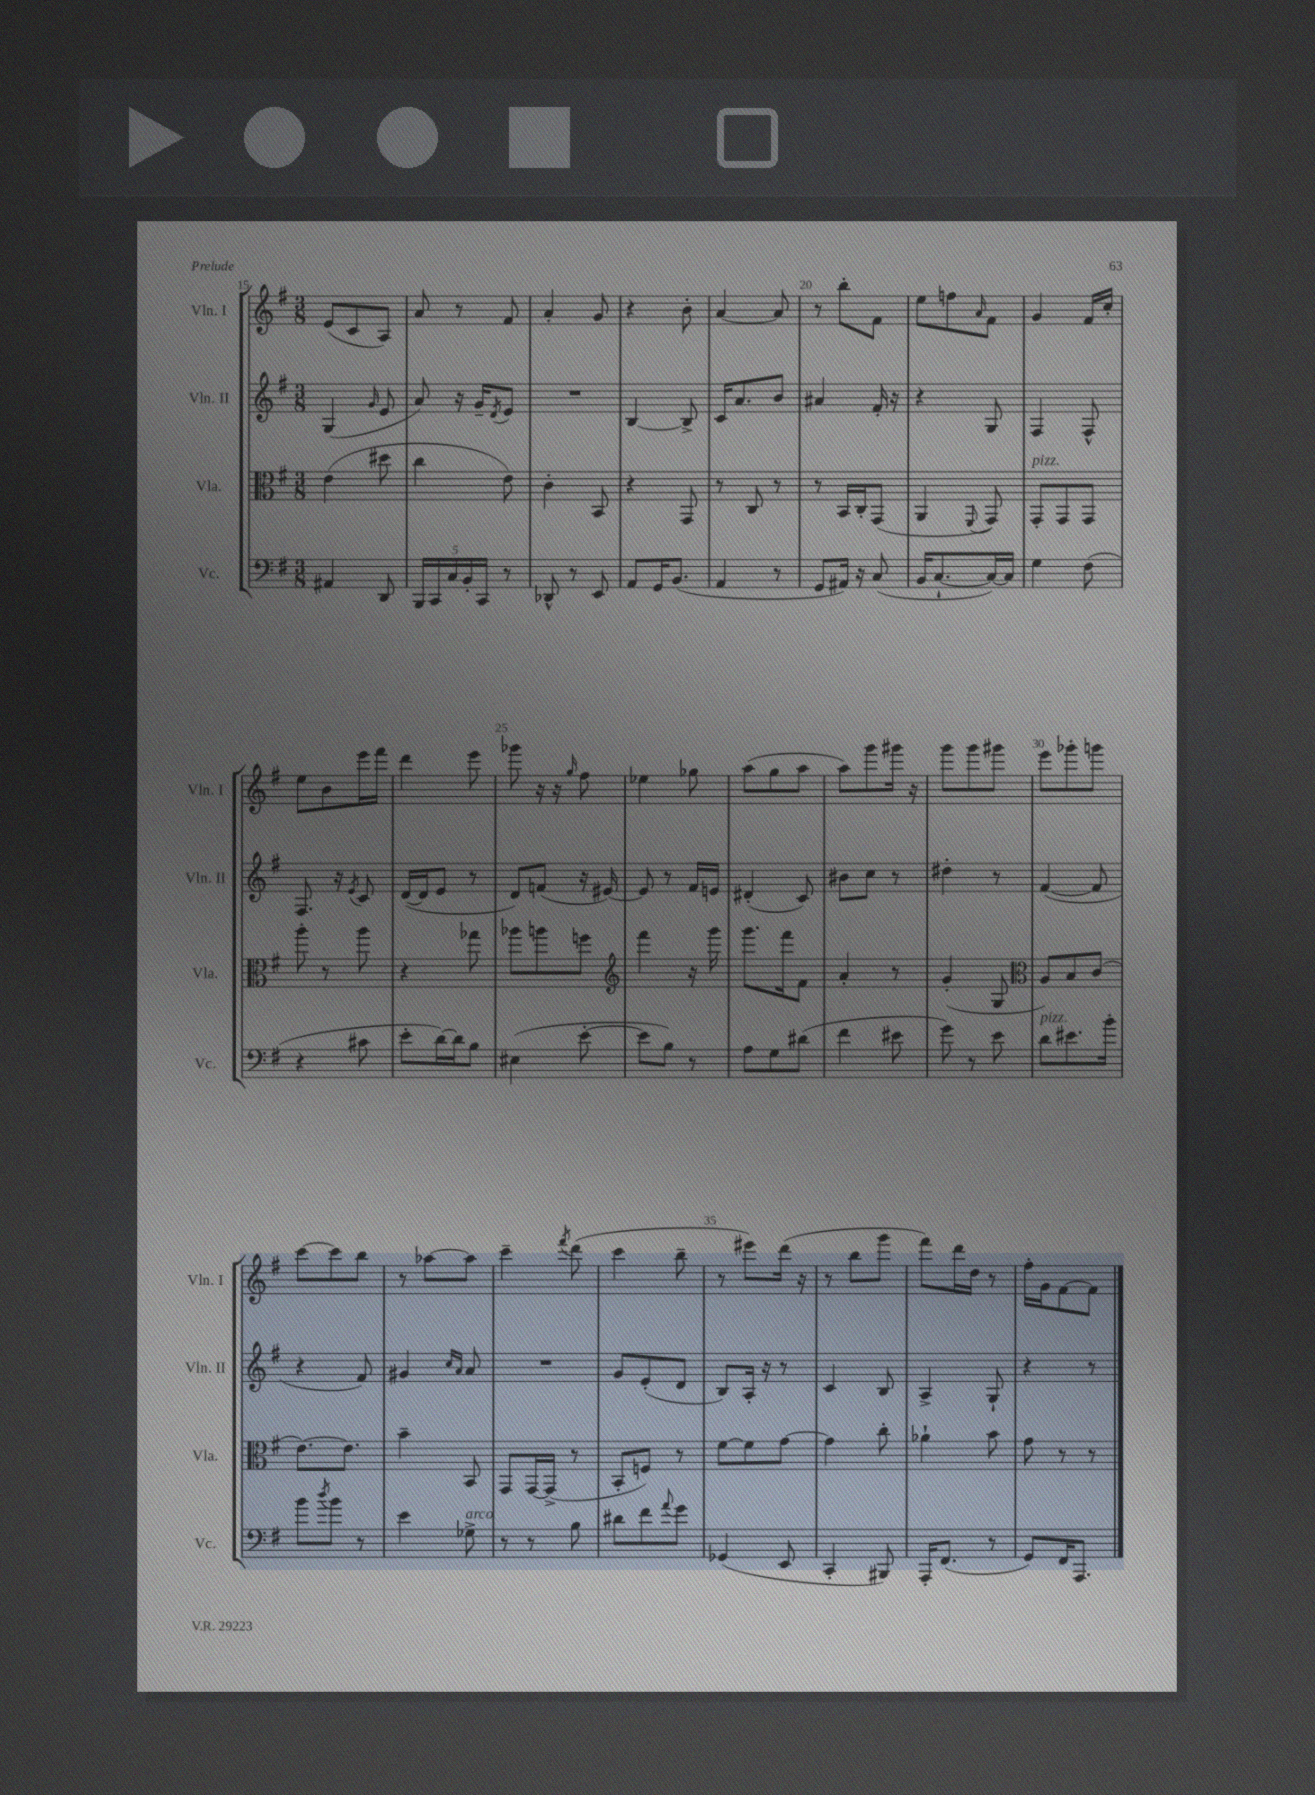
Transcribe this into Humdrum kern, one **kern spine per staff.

**kern	**kern	**kern	**kern
*staff4	*staff3	*staff2	*staff1
*clefF4	*clefC3	*clefG2	*clefG2
*k[f#]	*k[f#]	*k[f#]	*k[f#]
*M3/8	*M3/8	*M3/8	*M3/8
4AA#/	(4e\	(4G/	(8e/L
.	.	.	8c/
.	.	16qqg/	.
8DD/	8dd#\	8e/	8A/J)
=	=	=	=
20BBB/LL	4cc\	8a/)	8a/
20CC/	.	.	.
20C/	.	.	.
.	.	16r	8r
20BB'/	.	.	.
.	.	16g~/LK	.
20CC/JJ	.	.	.
.	.	8qd/	.
8r	8e\)	8e/J	8f#/
=	=	=	=
8DD-^^/	4c'\	4.r	4a'/
8r	.	.	.
8EE/	8BB/	.	8g/
=	=	=	=
8AA/L	4r	[4B/	4r
16GG/K	.	.	.
(8.BB/J	.	.	.
.	8GG/	8B^/]	8b'\
=	=	=	=
4AA/	8r	16c/LK	[4a/
.	.	8.a/	.
.	8C/	.	.
8r	8r	8b/J	8a/]
=	=	=	=
8GG/L	8r	4a#/	8r
16AA#/Jk)	16BB/LL	.	8bb'\L
16r	16C'/J	.	.
(8C/	(8GG/J	16f#'/	8f#\J
.	.	16r	.
=	=	=	=
16BB/LK	4AA/	4r	8ee\L
[8.C`/	.	.	.
.	.	.	8ff\
.	8qqFF#/	.	16qqa/
16C/_L)	8GG/)	8G/	8f#\J
16C/]JJ	.	.	.
=	=	=	=
4G\	8GG'/L	4F#/	4g/
.	8GG/	.	.
(8F#\	8GG/J	8F#^^/	16f#/LL
.	.	.	16cc'/JJ
=	=	=	=
4r	8aa'\	8.F#/	8ee\L
.	8r	.	8b\
.	.	16r	.
.	.	8qe/	.
8c#\	8aa\	8c/	16eee\L
.	.	.	16fff#\JJ
=	=	=	=
8e'\L	4r	([16d/LL	4ddd\
.	.	16d/]J	.
[16d\L)	.	8e/J	.
16d\]J	.	.	.
8B\J	8gg-\	8r	8eee\
=	=	=	=
(4E#\	8aa-\L	8d/L)	8ggg-\
.	8aa\	(8f/J	16r
.	.	.	16r
.	.	.	16qqgg/
[8e'\	8ff\J	16r	8ff#\
.	.	[16e#/)	.
=	=	=	=
*	*clefG2	*	*
8e\]L	4fff#\	8e#/]	4ee-\
8B\J)	.	8r	.
8r	16r	16f#/LL	8gg-\
.	16ggg\	16e/JJ	.
=	=	=	=
8A\L	8.ggg\L	(4d#'/	(8aa\L
8G\	.	.	8gg\
.	16fff#\k	.	.
(8d#\J	8f#\J	8c/)	8aa\J
=	=	=	=
4f#\	4a'/	8b#\L	8aa\L)
.	.	8cc\J	8ggg\
8e#\	8r	8r	16ggg#\Jk
.	.	.	16r
=	=	=	=
8g\)	(4g'/	4dd#'\	8ggg\L
8r	.	.	8ggg\
8e\	8G/	8r	8ggg#\J
=	=	=	=
*	*clefC3	*	*
8d\L	8A/L)	([4f#/	8eee\L
8.e#\	8B/	.	8ggg-'\
.	(8c/J	8f#/]	8ggg\J
16b'\Jk	.	.	.
=	=	=	=
8b\L	[8.e\L)	4r	[8ccc\L
8qdd/	.	.	.
8b\J	.	.	8ccc\]
.	8.e\]J	.	.
8r	.	8f#/)	8bb\J
=	=	=	=
4e\	4b~\	4g#/	8r
.	.	.	[8aa-\L
.	.	16qqcc/LL	.
.	.	16qqa/JJ	.
8G-^\	8BB/	8a/	8aa-\]J
=	=	=	=
8r	8GG/L	4.r	4ccc~\
8r	[16GG/L	.	.
.	(16GG^/]JJ	.	.
.	.	.	8qfff#/
8B\	8r	.	(8ddd\
=	=	=	=
8d#\L	8BB'/L	8g/L	4ccc\
8f#\	8F/J)	(8e'/	.
8qqa/	.	.	.
8g\J	8r	8d/J	8bb~\
=	=	=	=
(4GG-/	[8f#\L	8B/L)	8r
.	8f#\]	16A'/Jk	8eee#\L)
.	.	16r	.
8EE/	[8g\J	8r	(16ddd\Jk
.	.	.	16r
=	=	=	=
4CC'/	4g\]	4c/	8r
.	.	.	8bb\L
8BBB#/)	8cc'\	8B/	8ggg\J
=	=	=	=
16AAA'/LK	4a-`\	4A^/	8fff#\L)
(8.FF#/J	.	.	.
.	.	.	16ddd\L
.	.	.	16dd\JJ
8r	8b\	8G`/	8r
=	=	=	=
8GG/L)	8g\	4r	16ff#'\LL
.	.	.	16g\J
16FF#/K	8r	.	[8f#\
8.AAA/J	.	.	.
.	8r	8r	8f#\]J
==	==	==	==
*-	*-	*-	*-
